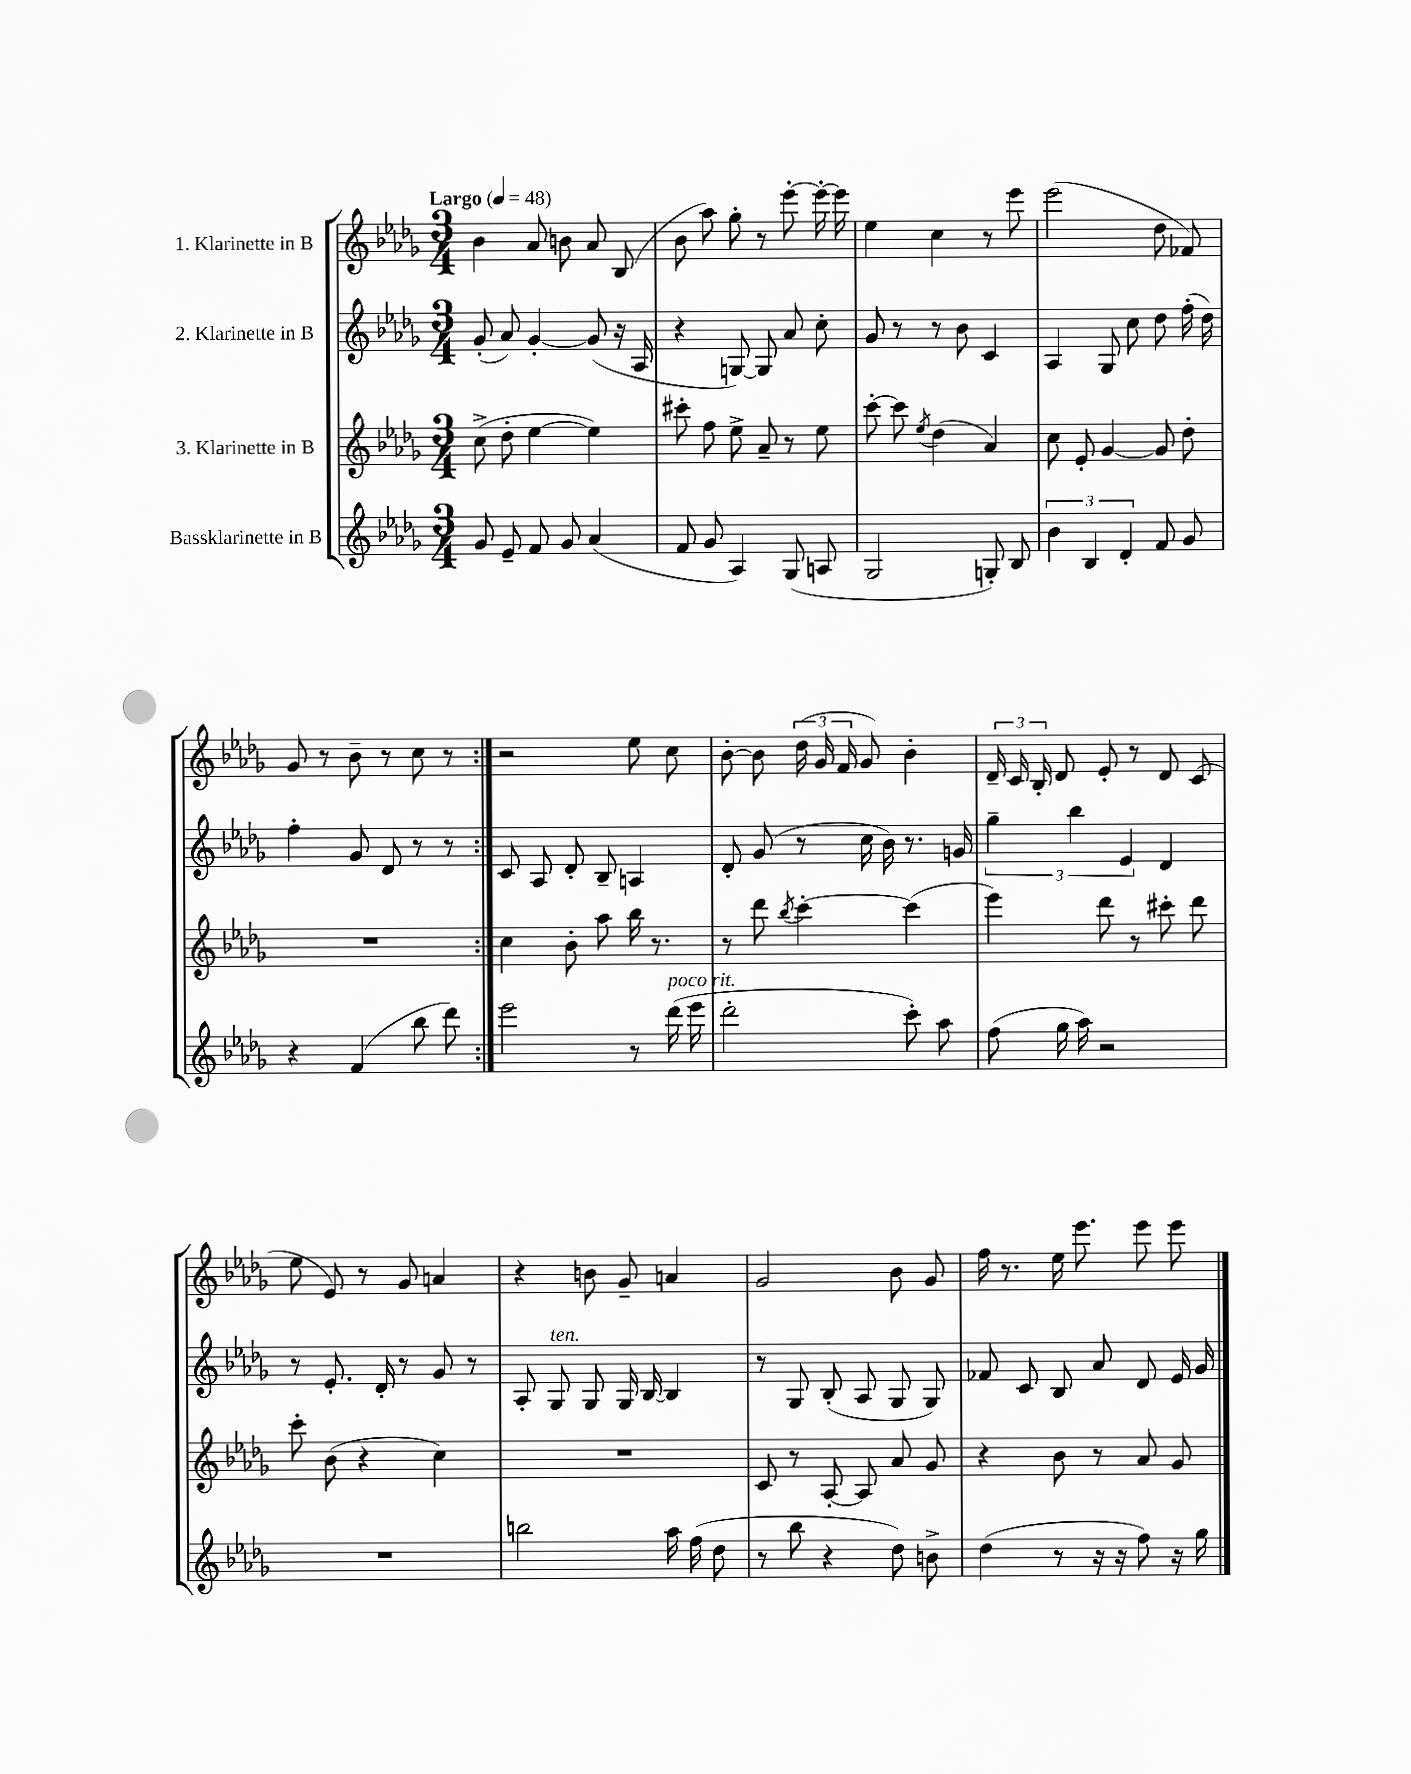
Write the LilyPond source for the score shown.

<<
\new StaffGroup <<
\new Staff = "s0" \with { instrumentName = "1. Klarinette in B" } {
    \clef treble \key des \major \numericTimeSignature \time 3/4 \tempo "Largo" 4 = 48
    \autoBeamOff \repeat volta 2 { bes'4 aes'8 b'8 aes'8 bes8( |
    bes'8 aes''8) ges''8-. r8 ees'''8~-. ees'''16~-. ees'''16 |
    ees''4 c''4 r8 ees'''8 |
    ees'''2( des''8 fes'8) |
    ges'8 r8 bes'8-- r8 c''8 r8 | }
    r2 ees''8 c''8 |
    bes'8~-. bes'8 \tuplet 3/2 { des''16( ges'16 f'16 } ges'8) bes'4-. |
    \tuplet 3/2 { des'16-- c'16 bes16-. } des'8 ees'8-. r8 des'8 c'8( |
    ees''8 ees'8) r8 ges'8 a'4 |
    r4 b'8 ges'8-- a'4 |
    ges'2 bes'8 ges'8 |
    f''16 r8. ees''16 ees'''8. ees'''8 ees'''8 \bar "|." |
}
\new Staff = "s1" \with { instrumentName = "2. Klarinette in B" } {
    \clef treble \key des \major \numericTimeSignature \time 3/4
    \autoBeamOff \repeat volta 2 { ges'8-.( aes'8) ges'4~-. ges'8( r16 aes16 |
    r4 g8~) g8 aes'8 c''8-. |
    ges'8 r8 r8 bes'8 c'4 |
    aes4 ges8 c''8 des''8 f''16-.( des''16) |
    f''4-. ges'8 des'8 r8 r8 | }
    c'8 aes8 des'8-. bes8-- a4 |
    des'8-. ges'8( r8 c''16 bes'16) r8. g'16 |
    \tuplet 3/2 { ges''4-- bes''4 ees'4 } des'4 |
    r8 ees'8.-. des'16-. r8 ges'8 r8 |
    aes8-. ges8^\markup { \italic "ten." } ges8 ges16 bes16~ bes4 |
    r8 ges8 bes8-.( aes8 ges8 ges8) |
    fes'8 c'8 bes8 aes'8 des'8 ees'16 ges'16 \bar "|." |
}
\new Staff = "s2" \with { instrumentName = "3. Klarinette in B" } {
    \clef treble \key des \major \numericTimeSignature \time 3/4
    \autoBeamOff \repeat volta 2 { c''8->( des''8-. ees''4~ ees''4) |
    cis'''8-. f''8 ees''8-> aes'8-- r8 ees''8 |
    c'''8~-. c'''8 \acciaccatura { ees''8 } des''4( aes'4) |
    c''8 ees'8-. ges'4~ ges'8 des''8-. |
    R2. | }
    c''4 bes'8-. aes''8 bes''16 r8. |
    r8 des'''8 \acciaccatura { bes''8 } c'''4~-. c'''4( |
    ees'''4) des'''8 r8 cis'''8-. des'''8 |
    c'''8-. bes'8( r4 c''4) |
    R2. |
    c'8 r8 aes8~-. aes8 aes'8 ges'8 |
    r4 bes'8 r8 aes'8 ges'8 \bar "|." |
}
\new Staff = "s3" \with { instrumentName = "Bassklarinette in B" } {
    \clef treble \key des \major \numericTimeSignature \time 3/4
    \autoBeamOff \repeat volta 2 { ges'8 ees'8-- f'8 ges'8 aes'4( |
    f'8 ges'8 aes4) ges8( a8 |
    ges2 g8-.) bes8 |
    \tuplet 3/2 { bes'4 bes4 des'4-. } f'8 ges'8 |
    r4 f'4( bes''8 des'''8) | }
    ees'''2 r8 des'''16^\markup { \italic "poco rit." }( ees'''16 |
    des'''2-. c'''8-.) aes''8 |
    f''8( ges''16 aes''16) r2 |
    R2. |
    b''2 aes''16 f''16( des''8 |
    r8 bes''8 r4 des''8) b'8-> |
    des''4( r8 r16 r16 f''8) r16 ges''16 \bar "|." |
}
>>
>>
\layout { \context { \Score \remove "Bar_number_engraver" } }
